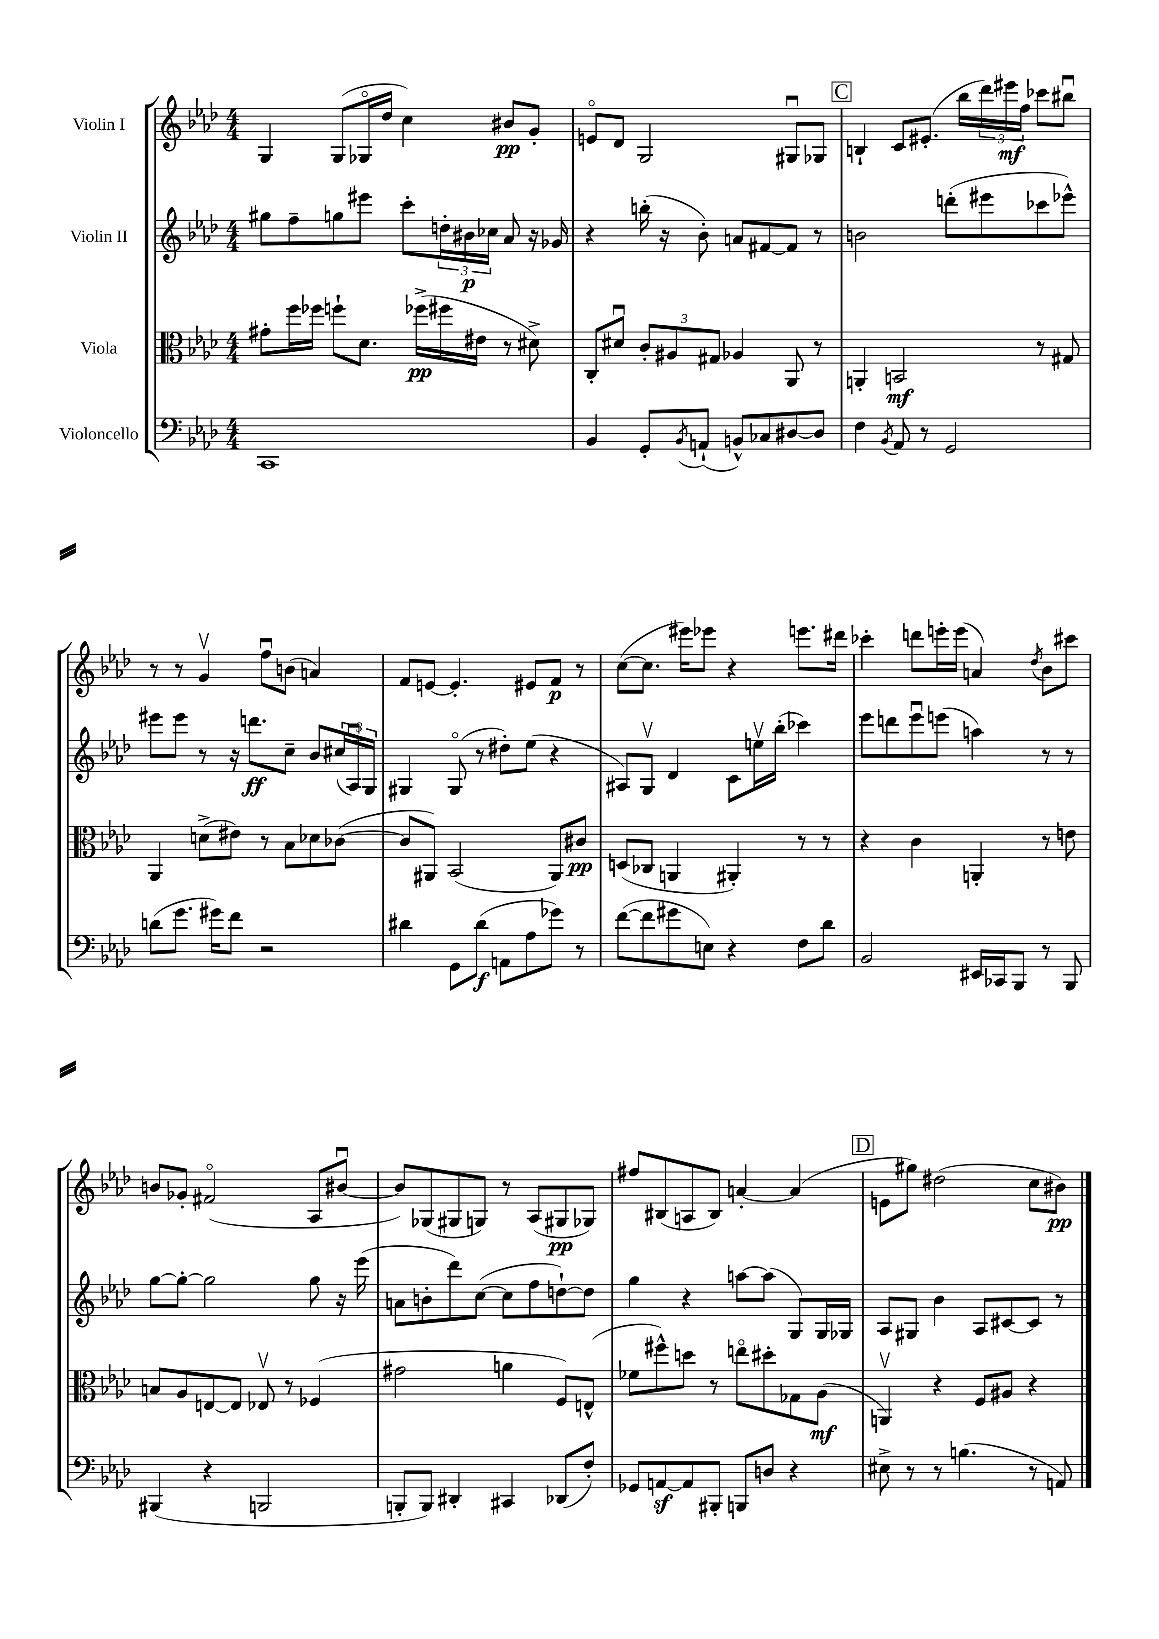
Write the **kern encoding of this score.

**kern	**kern	**kern	**kern
*staff4	*staff3	*staff2	*staff1
*clefF4	*clefC3	*clefG2	*clefG2
*k[b-e-a-d-]	*k[b-e-a-d-]	*k[b-e-a-d-]	*k[b-e-a-d-]
*M4/4	*M4/4	*M4/4	*M4/4
1CC	8g#'	8gg#	4G
.	16ff	8ff~	.
.	16ff-	.	.
.	8ff`	8gg	(8G
.	8.d-	8eee#	16G-o
.	.	.	16dd-
.	.	8ccc'	4cc)
.	(16ff-^	.	.
.	16ff#	24dd'	.
.	.	24b#	.
.	16e#	.	.
.	.	24cc-	.
.	8r	8a-	8b#
.	8d#^)	16r	8g'
.	.	16g-	.
=	=	=	=
4BB-	8C'	4r	8eo
.	8d#u	.	8d-
8GG'	12c'	(16bb'	2G
.	.	16r	.
.	12A#	.	.
8qBB-	.	.	.
(8AA`	.	8b-')	.
.	12G#	.	.
8BB^^)	4A-	8a	.
8C-	.	[8f#	.
[8D#	8AA-	8f#]	8G#u
8D#]	8r	8r	8G-
=	=	=	=
4F	4AA'	2b	4B`
8qBB-	.	.	.
8AA-	2BB	.	8c
8r	.	.	(8.e#'
2GG	.	(8ddd'	.
.	.	.	16bb-
.	.	8eee#	24ddd-)
.	.	.	24eee#
.	.	.	24ff
.	8r	8ccc-	8ccc-
.	8G#	8eee-^^)	8bb#u
=	=	=	=
(8d	4AA-	8eee#	8r
8.g	.	8eee#	8r
.	(8d^	8r	4gv
16g#)	.	.	.
8f	8e#)	16r	.
.	.	8.ddd	.
2r	8r	.	8ffu
.	8B-	8cc~	(8b
.	8d-	8b-	4a)
.	([8c-	(24cc#	.
.	.	24A-u)	.
.	.	24G	.
=	=	=	=
4d#	8c-]	4G#	8f
.	8AA#)	.	[8e
8GG	(2BB-	(8G#o	4.e']
(8d#	.	8r	.
8AA	.	8dd#')	.
8A-	.	(8ee-	8e#
8g-)	8AA#)	4r	8f
8r	8c#	.	8r
=	=	=	=
([8f	(8D	8A#)	([8cc
8f]	8C-	8Gv	8.cc]
8g#	4AA	4d-	.
.	.	.	16eee#)
8E)	.	.	8eee-
4r	4AA#')	8c	4r
.	.	16eev	.
.	.	(16bb-'	.
8F	8r	4ccc-)	8.eee
8d-	8r	.	.
.	.	.	16ddd#
=	=	=	=
2BB-	4r	8eee-	4ccc-'
.	.	8ddd	.
.	4c	8eee-u	8ddd
.	.	(8eee	16eee'
.	.	.	(16eee
16EE#	4AA'	4aa)	4a)
16CC-	.	.	.
8BBB-	.	.	.
.	.	.	8qdd-
8r	8r	8r	8b-
8BBB-	8e	8r	8ccc#
=	=	=	=
(4BBB#	8B	[8gg	8b
.	8A-	8gg'_	8g-'
4r	[8E	2gg]	(2f#o
.	8E]	.	.
2BBB	8E-v	.	.
.	8r	.	.
.	(4F-	8gg	8A-
.	.	16r	[8b#u
.	.	(16eee-	.
=	=	=	=
8BBB'	2g#	8a	8b#])
8BBB)	.	8b'	(8G-
4DD#'	.	8ddd-)	8G#
.	.	([8cc	8G)
4CC#	4a	8cc]	8r
.	.	8ff	(8A-
(8DD-	8F)	[8dd`)	8G#
8F')	(8E^^	8dd]	8G-)
=	=	=	=
8GG-	8f-	4gg	8ff#
[8AA	8ff#^^)	.	(8B#
8AA]	8dd	4r	8A
8BBB#'	8r	.	8B#)
8BBB	8eeo	[8aa	[4a'
8D	8dd#'	(8aa]	.
4r	8G-	8G)	(4a]
.	(8A-	16G	.
.	.	16G-	.
=	=	=	=
8E#^	4AAv)	8A-	8e
8r	.	8G#	8gg#)
8r	4r	4b-	(2dd#
(4.B	.	.	.
.	8F	8A-	.
.	8A#	[8c#	.
8r	4r	8c#]	8cc
8AA)	.	8r	8b#)
==	==	==	==
*-	*-	*-	*-
